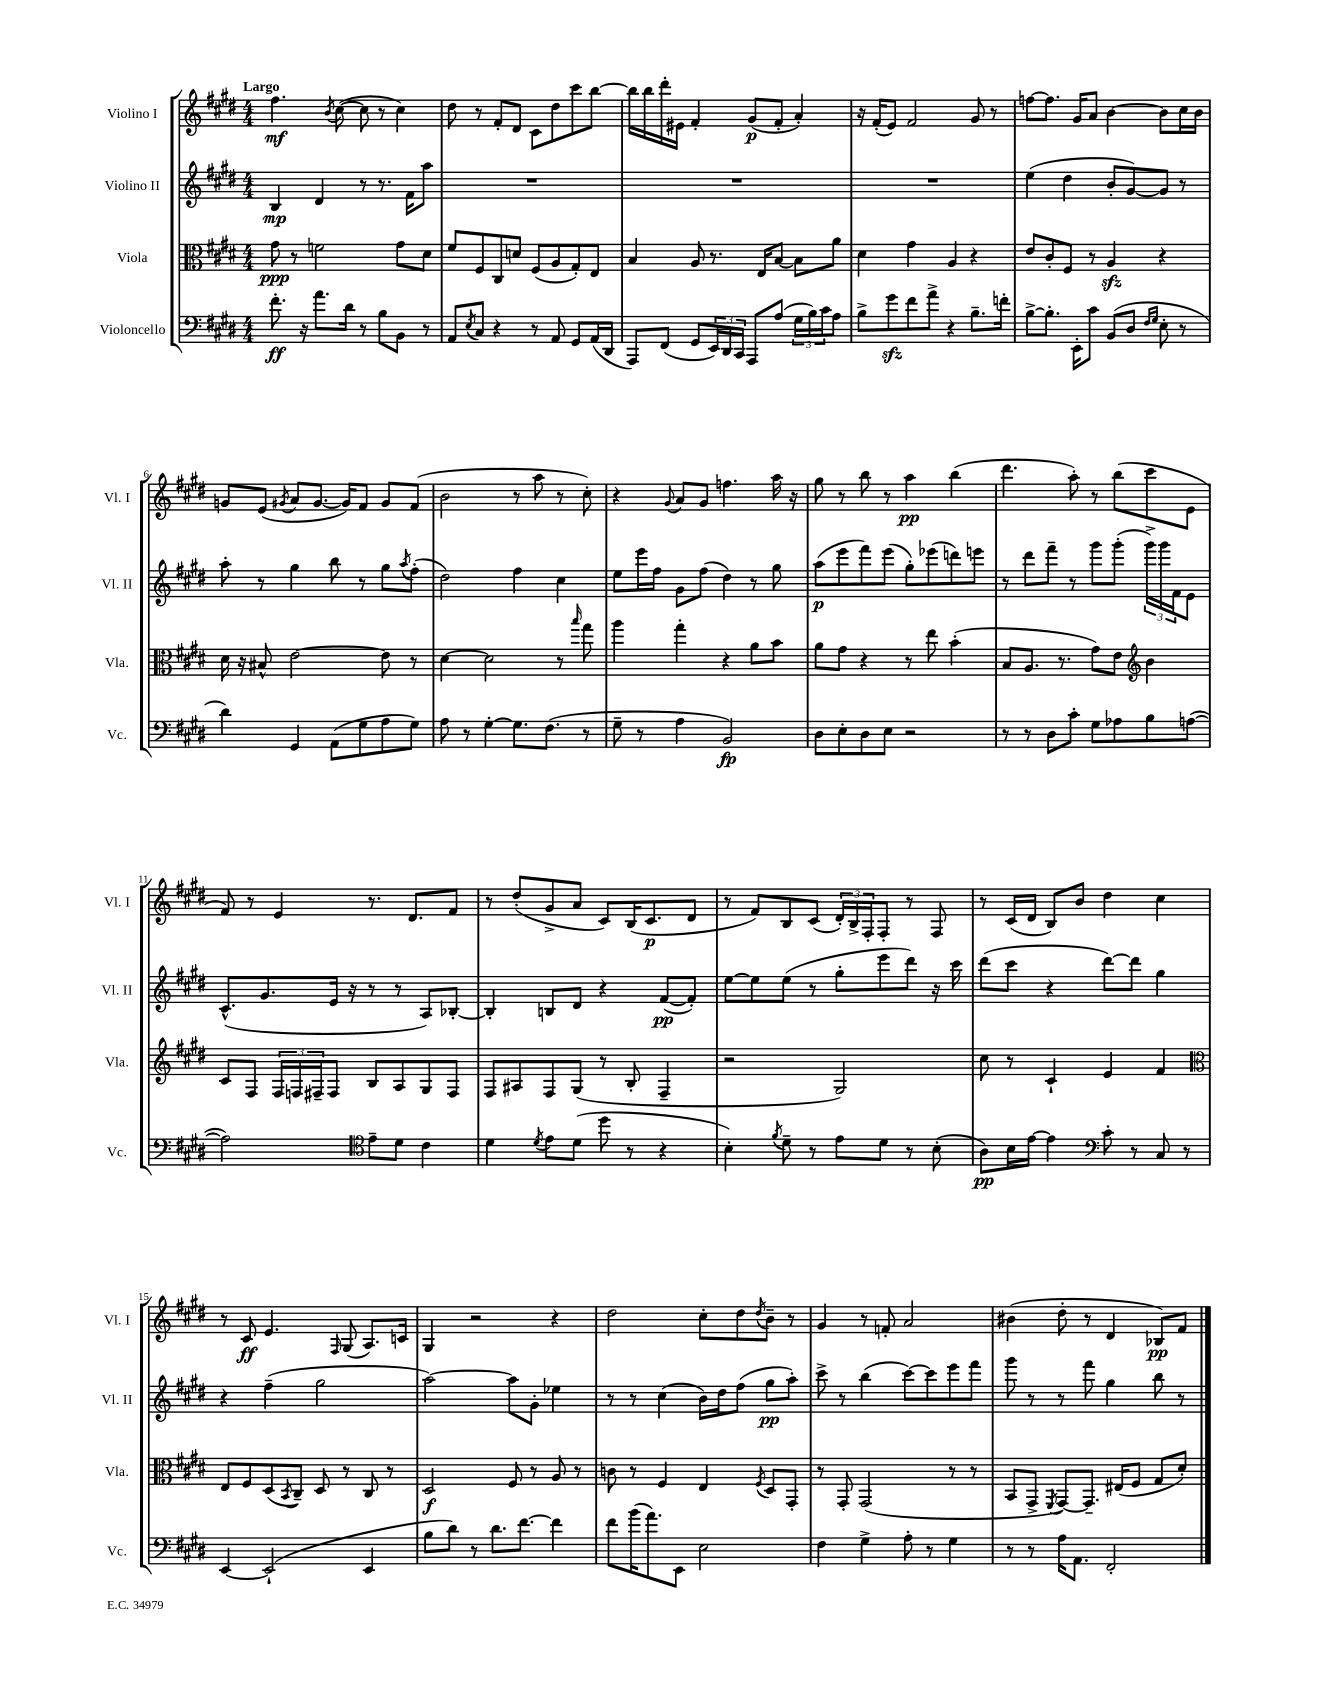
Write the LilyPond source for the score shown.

<<
\new StaffGroup <<
\new Staff = "s0" \with { instrumentName = "Violino I" shortInstrumentName = "Vl. I" } {
    \clef treble \key e \major \numericTimeSignature \time 4/4 \tempo "Largo"
    fis''4.\mf \acciaccatura { b'8 } cis''8~( cis''8 r8 cis''4) |
    dis''8 r8 fis'8-. dis'8 cis'8 dis''8 cis'''8 b''8~ |
    b''16 b''16 dis'''16-. eis'16 fis'4-. gis'8\p( fis'8-. a'4-.) |
    r16 fis'16-.( e'8) fis'2 gis'8 r8 |
    f''8~ f''8. gis'16 a'8 b'4~ b'8 cis''16 b'16 |
    g'8 e'8( \acciaccatura { gis'8 } a'8 gis'8.~ gis'16) fis'8 gis'8 fis'8( |
    b'2 r8 a''8 r8 cis''8-.) |
    r4 \appoggiatura { gis'8 } a'8 gis'8 f''4. a''16 r16 |
    gis''8 r8 b''8 r8 a''4\pp b''4( |
    dis'''4. a''8-.) r8 b''8( cis'''8 e'8 |
    fis'8) r8 e'4 r8. dis'8. fis'8 |
    r8 dis''8-.( gis'8-> a'8 cis'8) b16( cis'8.\p dis'8 |
    r8 fis'8) b8 cis'8( \tuplet 3/2 { dis'16-.) b16-> fis16-. } fis8-. r8 fis8 |
    r8 cis'16( dis'16 b8) b'8 dis''4 cis''4 |
    r8 cis'8\ff e'4. \grace { fis16 } gis8( a8.) c'16 |
    gis4 r2 r4 |
    dis''2 cis''8-. dis''8 \acciaccatura { dis''8 } b'8-- r8 |
    gis'4 r8 f'8-. a'2 |
    bis'4( dis''8-. r8 dis'4 bes8\pp) fis'8 \bar "|." |
}
\new Staff = "s1" \with { instrumentName = "Violino II" shortInstrumentName = "Vl. II" } {
    \clef treble \key e \major \numericTimeSignature \time 4/4
    b4\mp dis'4 r8 r8. fis'16 a''8 |
    R1 |
    R1 |
    R1 |
    e''4( dis''4 b'8-. gis'8~) gis'8 r8 |
    a''8-. r8 gis''4 b''8 r8 gis''8 \acciaccatura { a''8 } fis''8-.( |
    dis''2) fis''4 cis''4 |
    e''8 e'''16 fis''16 gis'8 fis''8( dis''4) r8 gis''8 |
    a''8\p( e'''8 fis'''8) e'''8( gis''8-.) ees'''8( d'''8) e'''8 |
    r8 dis'''8 fis'''8-- r8 gis'''8 gis'''8-.( \tuplet 3/2 { gis'''16->) gis'''16 fis'16 } e'8 |
    cis'8.-^( gis'8. e'16 r16 r8 r8 a8) bes8~-. |
    bes4-. b8 dis'8 r4 fis'8~\pp( fis'8-.) |
    e''8~ e''8 e''8( r8 gis''8-. e'''8 dis'''8) r16 cis'''16 |
    dis'''8( cis'''8 r4 dis'''8~) dis'''8 gis''4 |
    r4 fis''4--( gis''2 |
    a''2~) a''8 gis'8-. ees''4 |
    r8 r8 cis''4( b'16) dis''16 fis''8( gis''8\pp a''8-.) |
    cis'''8-> r8 b''4( cis'''8~) cis'''8 e'''8 fis'''8 |
    gis'''8 r8 r8 fis'''8 gis''4 b''8 r8 \bar "|." |
}
\new Staff = "s2" \with { instrumentName = "Viola" shortInstrumentName = "Vla." } {
    \clef alto \key e \major \numericTimeSignature \time 4/4
    gis'8\ppp r8 f'2 gis'8 dis'8 |
    fis'8 fis8 cis8 d'8 fis8( a8 gis8-.) e8 |
    b4 a8 r8. e16 b8~ b8 a'8 |
    dis'4 gis'4 a4 r4 |
    e'8 cis'8-. fis8 r8 a4\sfz r4 |
    dis'16 r16 bis8-^ e'2~ e'8 r8 |
    dis'4~ dis'2 r8 \grace { b''16 } gis''8 |
    a''4 gis''4-. r4 a'8 b'8 |
    a'8 gis'8 r4 r8 e''8 b'4-.( |
    b8 a8. r8. gis'8) e'8 \clef treble b'4 |
    cis'8 fis8 \tuplet 3/2 { fis16 f16 fis16-- } fis8 b8 a8 gis8 fis8 |
    fis8 ais8 fis8 gis8( r8 b8-. fis4-- |
    r2 gis2) |
    cis''8 r8 cis'4-! e'4 fis'4 |
    \clef alto e8 fis8 dis8( \acciaccatura { b,8 } cis8--) dis8 r8 cis8 r8 |
    dis2\f fis8 r8 a8 r8 |
    c'8 r8 fis4 e4 \acciaccatura { fis8 } dis8 gis,8-. |
    r8 gis,8-. gis,2( r8 r8 |
    b,8 gis,8-> \acciaccatura { fis,8 } gis,8~) gis,8.-- eis16( fis8 gis8 dis'8-.) \bar "|." |
}
\new Staff = "s3" \with { instrumentName = "Violoncello" shortInstrumentName = "Vc." } {
    \clef bass \key e \major \numericTimeSignature \time 4/4
    fis'8.-.\ff r16 a'8. dis'16 r8 b8 b,8 r8 |
    a,8 \acciaccatura { e8 } cis8 r4 r8 a,8 gis,8 a,16( dis,16 |
    a,,8) fis,8( gis,8 \tuplet 3/2 { e,16) dis,16 cis,16 } a,,8 a8( \tuplet 3/2 { gis16 b16) cis'16 } a8 |
    b8-> gis'8\sfz fis'8 a'8-> r4 b8.-- f'16-. |
    b8~-> b8.-. e,16-. cis'8 b,8( dis8 \grace { fis16 gis16 } e8-. r8 |
    dis'4) gis,4 a,8( gis8 a8 gis8) |
    a8 r8 gis4~-. gis8. fis8.( r8 |
    gis8-- r8 a4 b,2\fp) |
    dis8 e8-. dis8 e8 r2 |
    r8 r8 dis8 cis'8-. gis8 aes8 b8 a8~( |
    a2) \clef tenor e'8-- dis'8 cis'4 |
    dis'4 \acciaccatura { dis'8 } e'8 dis'8( dis''8 r8 r4 |
    b4-.) \acciaccatura { fis'8 } dis'8-- r8 e'8 dis'8 r8 b8-.( |
    a8\pp) b16 e'16~ e'4 \clef bass cis'8-. r8 cis8 r8 |
    e,4~ e,2-!( e,4 |
    b8 dis'8) r8 dis'8. fis'8.~ fis'4 |
    fis'8 b'16( a'8.) e,8 e2 |
    fis4 gis4-> a8-. r8 gis4 |
    r8 r8 a16 a,8. fis,2-. \bar "|." |
}
>>
>>
